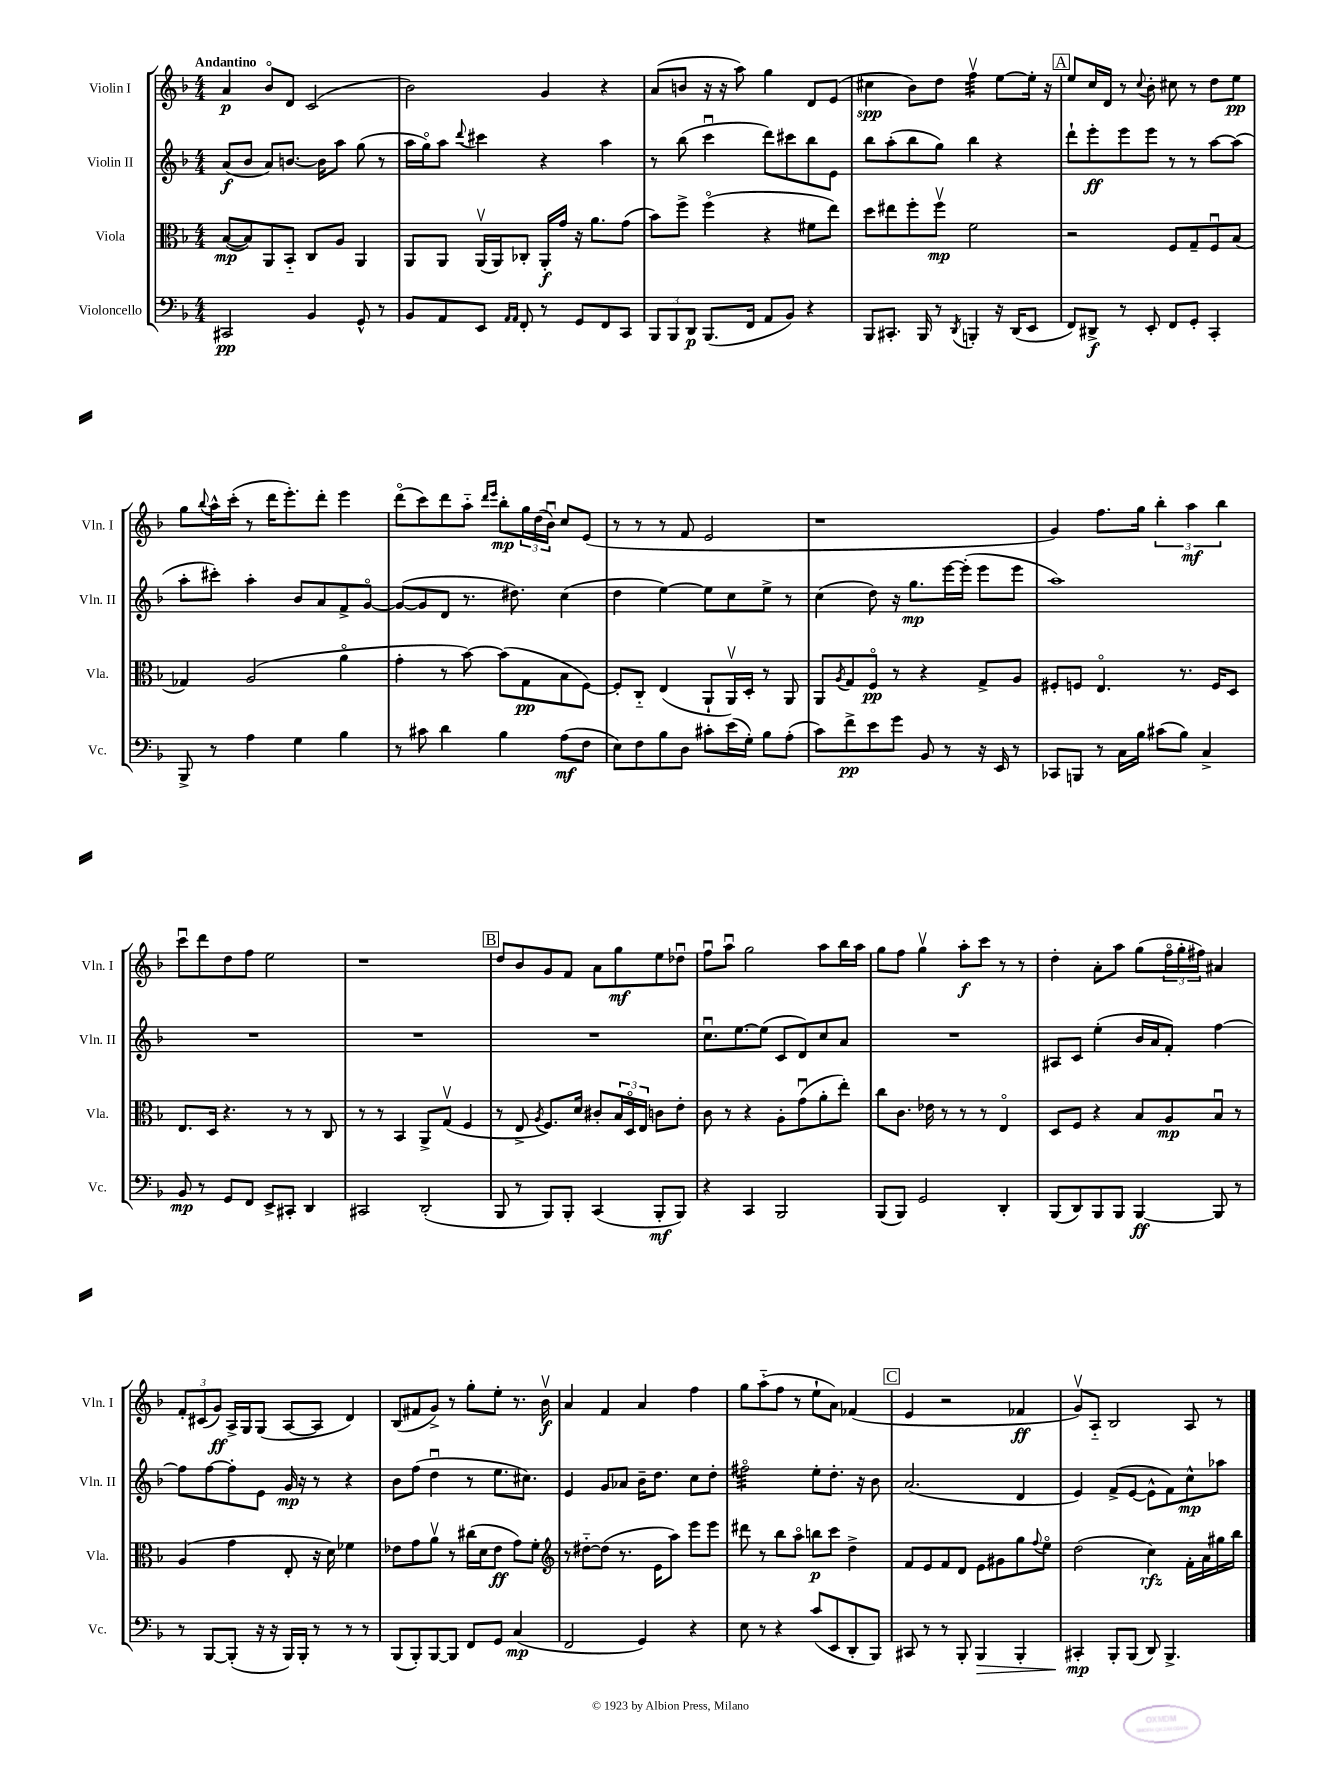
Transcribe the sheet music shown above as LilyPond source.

<<
\new StaffGroup <<
\new Staff = "s0" \with { instrumentName = "Violin I" shortInstrumentName = "Vln. I" } {
    \clef treble \key f \major \numericTimeSignature \time 4/4 \tempo "Andantino"
    a'4\p bes'8\flageolet d'8 c'2( |
    bes'2) g'4 r4 |
    a'8( b'8 r16 r16 a''8) g''4 d'8 e'8( |
    cis''4\spp bes'8) d''8 f''4:32\upbow e''8~ e''16-. r16 |
    \mark \markup { \box "A" } e''8 c''16 d'16 r8 \appoggiatura { c''8 } bes'8-. cis''8 r8 d''8 e''8\pp |
    g''8 \appoggiatura { bes''8 } a''16-^ c'''16-.( r8 d'''16 e'''8.-.) d'''8-. e'''4 |
    d'''8\flageolet( c'''8) d'''8 a''8-_ \grace { d'''16 e'''16 } bes''8-.\mp \tuplet 3/2 { g''16 d''16( bes'16\downbow) } c''8 e'8( |
    r8 r8 r8 f'8 e'2 |
    r1 |
    g'4) f''8. g''16 \tuplet 3/2 { bes''4-. a''4\mf bes''4 } |
    c'''8\downbow d'''8 d''8 f''8 e''2 |
    r1 |
    \mark \markup { \box "B" } d''8 bes'8 g'8 f'8 a'8 g''8\mf e''8 des''8\downbow |
    f''8\downbow a''8\downbow g''2 a''8 bes''16 a''16 |
    g''8 f''8 g''4\upbow a''8-.\f c'''8 r8 r8 |
    d''4-. a'8-. a''8 g''8( \tuplet 3/2 { f''16\flageolet g''16-. fis''16) } ais'4 |
    \tuplet 3/2 { f'8-. cis'8( g'8\ff) } a16-> g16 g8( a8~ a8 d'4) |
    bes8( fis'8 g'8->) r8 g''8-. e''8-. r8. bes'16\upbow\f |
    a'4 f'4 a'4 f''4 |
    g''8 a''8-_( f''8 r8 e''8-! a'8) fes'4( |
    \mark \markup { \box "C" } e'4 r2 fes'4\ff |
    g'8\upbow) a8-_ bes2 a8 r8 \bar "|." |
}
\new Staff = "s1" \with { instrumentName = "Violin II" shortInstrumentName = "Vln. II" } {
    \clef treble \key f \major \numericTimeSignature \time 4/4
    a'8\f( bes'8 a'8) b'8.~ b'16 a''8 g''8( r8 |
    a''16 g''16\flageolet) a''8 \appoggiatura { d'''8 } cis'''4 r4 a''4 |
    r8 bes''8( c'''4\downbow d'''8) cis'''8 bes''8 e'8 |
    bes''8 a''8-.( bes''8 g''8) bes''4 r4 |
    \mark \markup { \box "A" } d'''8-! e'''8-.\ff e'''8 e'''8 r8 r8 a''8~ a''8( |
    a''8-. cis'''8-.) a''4-. bes'8 a'8 f'8-> g'8~\flageolet |
    g'8~( g'8 d'8 r8. dis''8.) c''4( |
    d''4 e''4~) e''8 c''8 e''8-> r8 |
    c''4( d''8) r16 g''8.\mp e'''16~ e'''16-.( e'''8 e'''8 |
    a''1) |
    R1 |
    R1 |
    \mark \markup { \box "B" } R1 |
    c''8.\downbow e''8.~ e''8( c'8 d'8) c''8 a'8 |
    R1 |
    ais8 c'8 e''4-.( bes'16 a'16 f'8-.) f''4~ |
    f''8 f''8~ f''8-. e'8 g'16\mp r16 r8 r4 |
    bes'8 f''8( d''4\downbow r8 e''8. cis''8.) |
    e'4 g'8 aes'8 bes'16-- d''8. c''8 d''8-. |
    fis''2:32\flageolet e''8-. d''8.-. r16 bes'8 |
    \mark \markup { \box "C" } a'2.( d'4 |
    e'4) f'8->( e'8~ e'8-^ f'8) c''8-^\mp aes''8 \bar "|." |
}
\new Staff = "s2" \with { instrumentName = "Viola" shortInstrumentName = "Vla." } {
    \clef alto \key f \major \numericTimeSignature \time 4/4
    bes8~\mp( bes8) a,8 bes,8-_ c8 a8 a,4 |
    a,8 a,8 a,16\upbow( a,16) ces8-. a,16-.\f g'16 r16 a'8. g'8( |
    bes'8) f''8-> f''4\flageolet( r4 fis'8 e''8) |
    d''8 eis''8 f''8-. f''8\upbow\mp f'2 |
    \mark \markup { \box "A" } r2 f8 g8-- f8\downbow bes8( |
    ges4) a2( a'4\flageolet |
    g'4-. r8 bes'8~) bes'8( g8\pp bes8 f8~) |
    f8-. c8-_ e4( a,8-! a,16\upbow) d16-. r8 a,8 |
    a,8 \acciaccatura { a8 } g8 f8\flageolet\pp r8 r4 g8-> a8 |
    fis8-. f8 e4.\flageolet r8. f16 d8 |
    e8. d16 r4. r8 r8 c8 |
    r8 r8 bes,4 a,8-> g8\upbow( f4 |
    \mark \markup { \box "B" } r8 e8-> \acciaccatura { a8 } f8.) d'16 cis'8-. \tuplet 3/2 { bes16 d16\flageolet e16 } c'8 e'8-. |
    c'8 r8 r4 a8-. g'8\downbow( a'8-. e''8-.) |
    c''8 c'8. ees'16 r8 r8 r8 e4\flageolet |
    d8 f8 r4 bes8 a8\mp bes8\downbow r8 |
    a4( g'4 e8-. r16 d'16) fes'4 |
    ees'8 g'8 a'8\upbow r8 cis''16( d'16 ees'8\ff g'8) f'8-. |
    \clef treble r8 dis''8~-_ dis''8( r8. e'16 a''8) e'''8 e'''8 |
    dis'''8 r8 bes''8 a''8\flageolet b''8\p c'''8 d''4-> |
    \mark \markup { \box "C" } f'8 e'8 f'8 d'8 e'8 gis'8 g''8 \appoggiatura { f''8 } e''8\flageolet |
    d''2( c''4\rfz) f'16-. a'16 gis''16 bes''16 \bar "|." |
}
\new Staff = "s3" \with { instrumentName = "Violoncello" shortInstrumentName = "Vc." } {
    \clef bass \key f \major \numericTimeSignature \time 4/4
    cis,2\pp bes,4 g,8-^ r8 |
    bes,8 a,8 e,8 \grace { a,16 a,16 } f,8-. r8 g,8 f,8 c,8 |
    \tuplet 3/2 { bes,,8 bes,,8 d,8\p } bes,,8.( f,16 a,8 bes,8) r4 |
    bes,,8 cis,8.-. bes,,16 r8 \acciaccatura { d,8 } b,,4-. r16 d,16( e,8 |
    \mark \markup { \box "A" } f,8) dis,8->\f r8 e,8-. f,8 g,8-. c,4-. |
    bes,,8-> r8 a4 g4 bes4 |
    r8 cis'8 d'4 bes4 a8\mf( f8 |
    e8) f8 bes8 d8 cis'8-. e'16( g16-.) bes8 a8-.( |
    c'8) f'8->\pp e'8 g'8 bes,8 r8 r16 e,16 r8 |
    ces,8 b,,8 r8 c16 bes16 cis'8( bes8) c4-> |
    bes,8\mp r8 g,8 f,8 e,8-> cis,8-. d,4 |
    cis,2 d,2-.( |
    \mark \markup { \box "B" } bes,,8 r8 bes,,8) bes,,8-. c,4( bes,,8-.\mf bes,,8) |
    r4 c,4 bes,,2 |
    bes,,8( bes,,8) g,2 d,4-. |
    bes,,8( d,8) bes,,8 bes,,8 bes,,4~\ff bes,,8 r8 |
    r8 bes,,8~ bes,,8-.( r16 r16 bes,,16) bes,,16-. r8 r8 r8 |
    bes,,8( bes,,8-.) bes,,8~ bes,,8 f,8 g,8 c4\mp( |
    f,2 g,4) r4 |
    e8 r8 r4 c'8( e,8 d,8-. bes,,8) |
    \mark \markup { \box "C" } cis,8 r8 r8 bes,,8-. bes,,4\> bes,,4-. |
    cis,4-.\mp\! bes,,8-. bes,,8( d,8) bes,,4.-> \bar "|." |
}
>>
>>
\layout { \context { \Score \remove "Bar_number_engraver" } }
